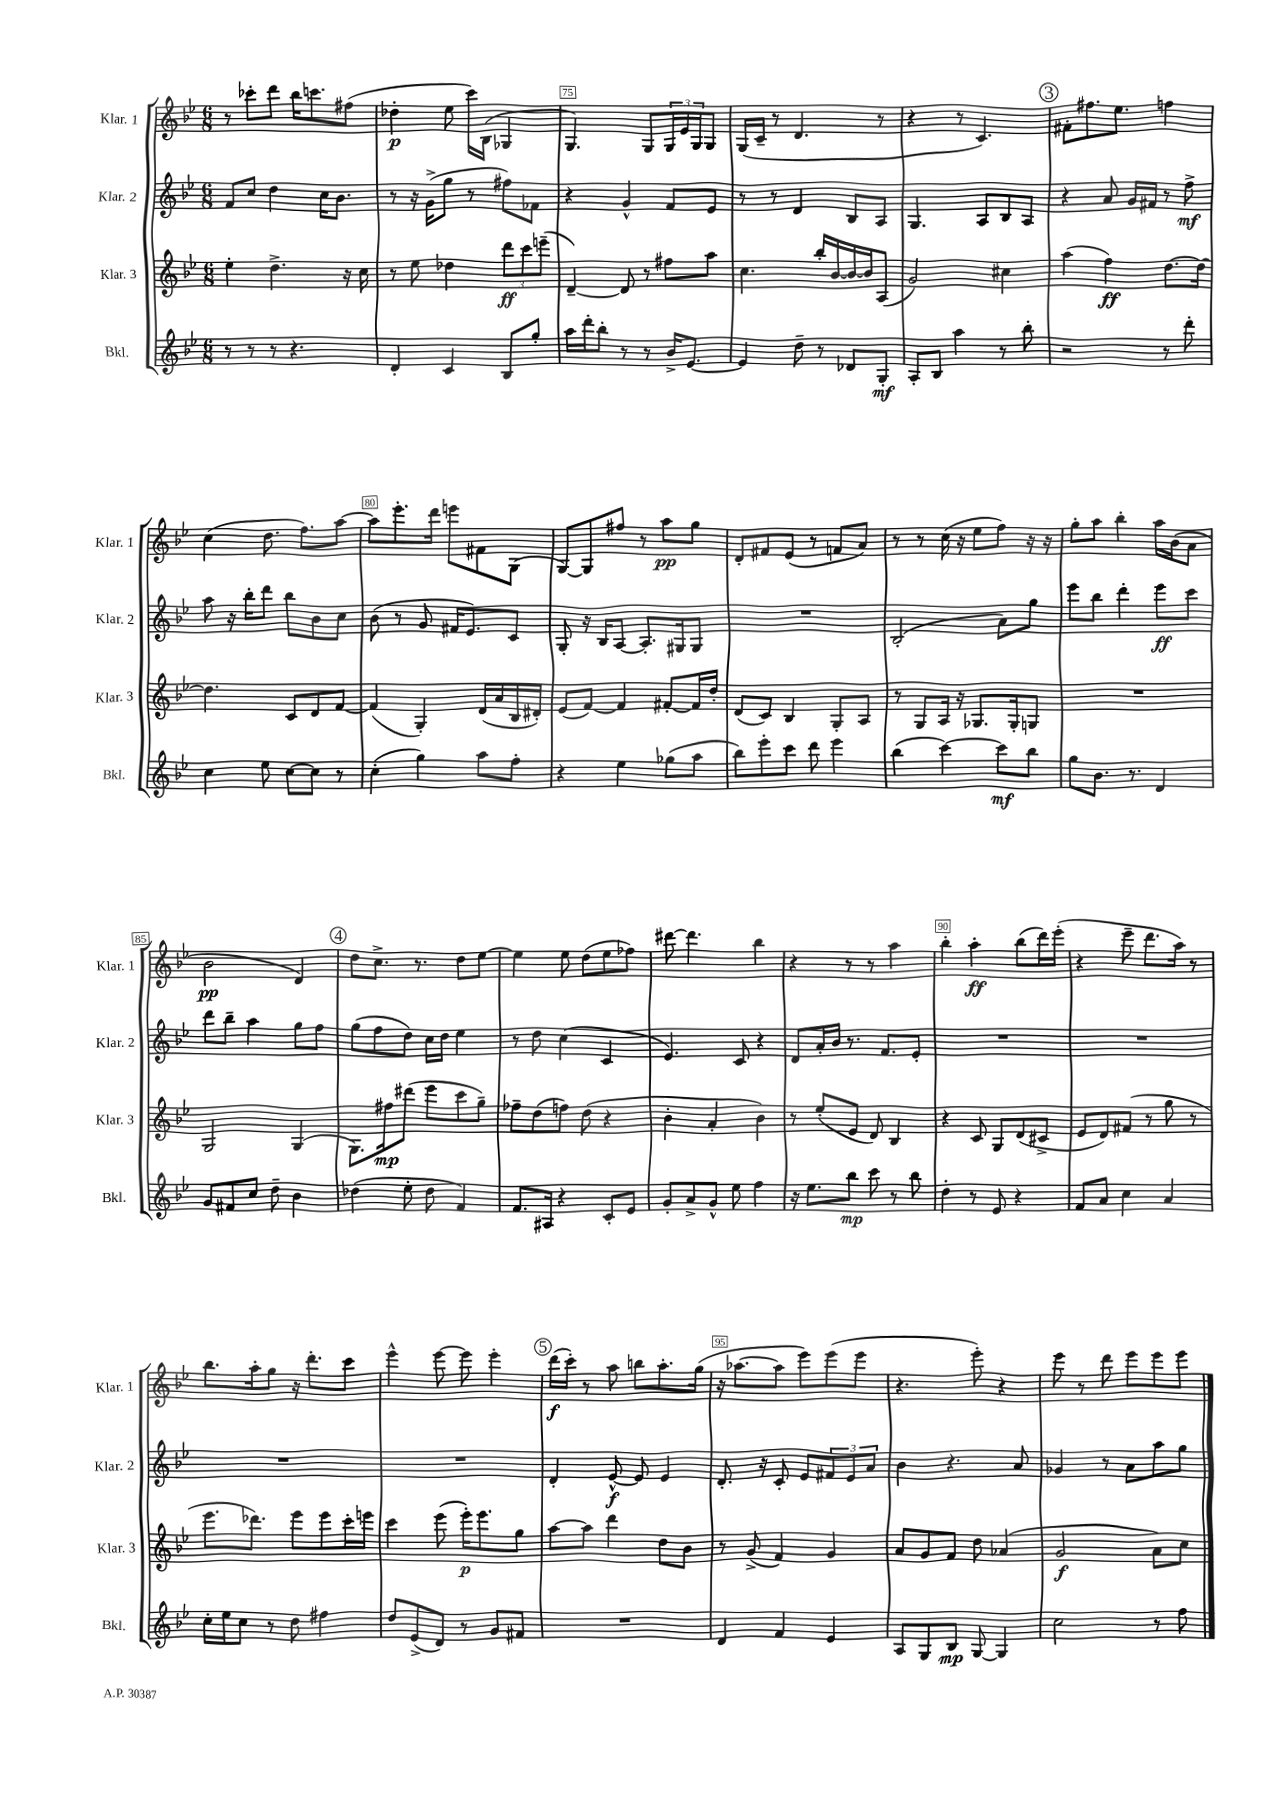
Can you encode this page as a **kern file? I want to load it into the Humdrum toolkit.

**kern	**kern	**kern	**kern
*staff4	*staff3	*staff2	*staff1
*clefG2	*clefG2	*clefG2	*clefG2
*k[b-e-]	*k[b-e-]	*k[b-e-]	*k[b-e-]
*M6/8	*M6/8	*M6/8	*M6/8
8r	4ee-'	8f	8r
8r	.	8cc	8ccc-'
8r	4.dd^	4dd	8ddd
4.r	.	.	16bb-
.	.	.	8.ccc
.	.	16cc	.
.	.	8.b-	.
.	16r	.	(8ff#
.	16cc	.	.
=	=	=	=
4d'	8r	8r	4dd-'
.	8ee-	16r	.
.	.	(16g^	.
4c	4dd-	8gg	8ee-
.	.	8r	16ccc)
.	.	.	(16B-
8B-	12ddd	8ff#)	4G-
.	12ccc	.	.
8gg'	.	8f-	.
.	(12eee~	.	.
=	=	=	=
16aa	[4d~)	4r	4.G)
16ddd'	.	.	.
8bb-'	.	.	.
8r	8d]	4g^^	.
8r	8r	.	8G
16b-^	8ff#	8f	24G
.	.	.	24e-
[8.e-	.	.	.
.	.	.	24G
.	8aa	8e-	8G
=	=	=	=
4e-]	4.cc	8r	(16G
.	.	.	16c~
.	.	8r	8r
8dd~	.	4d	4.d
8r	16bb-'	.	.
.	[16b-	.	.
8d-	16b-_	8B-	.
.	16b-]	.	.
8G'	(8A	8A	8r
=	=	=	=
8A'	2g)	4.G	4r
8B-	.	.	.
4aa	.	.	8r
.	.	8A	4.c)
8r	4cc#	8B-	.
8bb-'	.	8A	.
=	=	=	=
2r	(4aa	4r	8f#'
.	.	.	8.ff#
.	4ff)	8a	.
.	.	.	8.ee-
.	.	16g	.
.	.	16f#	.
8r	[8.dd	8r	4ff
8ddd'	.	8ff^	.
.	16dd_	.	.
=	=	=	=
4cc	4.dd]	8aa	(4cc
.	.	16r	.
.	.	16bb-'	.
8ee-	.	8ddd	8.dd
[8cc	8c	8bb-	.
.	.	.	8.ff)
8cc]	8d	8b-	.
8r	[8f	8cc	[8aa
=	=	=	=
(4cc'	(4f]	(8b-	8aa]
.	.	8r	8.eee-'
4gg)	4G')	8g	.
.	.	.	16ddd
.	.	16f#	8eee
.	.	8.e-)	.
8aa	(16d	.	8f#
.	16a	.	.
8ff'	16B-	8c	(8G
.	16d#')	.	.
=	=	=	=
4r	(8e-	8G'	[8G)
.	[8f)	16r	8G]
.	.	16B-	.
4ee-	4f]	[8A	8ff#
.	.	8.A']	8r
(8gg-	[8f#'	.	8aa
.	.	16G#	.
8aa	16f#]	8G#	8gg
.	16dd'	.	.
=	=	=	=
8bb-)	(8d	2.r	8d'
8eee-'	8c)	.	8f#
8ccc	4B-	.	(8e-
8ddd	.	.	8r
4eee-	8G'	.	8f
.	8A	.	8a)
=	=	=	=
(4bb-	8r	(2B-'	8r
.	8G	.	8r
[4ccc)	16A	.	(16cc
.	16r	.	16r
.	8.G-	.	8ee-
8ccc]	.	8a)	8ff)
.	16G-'	.	.
8bb-	8G	8gg	16r
.	.	.	16r
=	=	=	=
8gg	2.r	8eee-	8gg'
8.b-	.	8bb-	8aa
.	.	4ddd'	4bb-'
8.r	.	.	.
4d	.	8eee-	16aa
.	.	.	(16b-
.	.	8ccc	8a
=	=	=	=
8g	2G	8ddd	2b-
8f#	.	8bb-~	.
8cc	.	4aa	.
8dd~	.	.	.
4b-	(4G	8gg	4d)
.	.	8ff	.
=	=	=	=
(4dd-	8.G)	(8gg	8dd
.	.	8ff	8.cc^
.	16ff#	.	.
8ee-'	(8ddd#	8dd)	.
.	.	.	8.r
8dd-	8eee-	16cc	.
.	.	16dd	.
4f)	8ccc	4ee-	8dd
.	8gg~)	.	[8ee-
=	=	=	=
8.f	8ff-~	8r	4ee-]
.	(8dd	8dd	.
16A#	.	.	.
4r	8ff)	(4cc	8ee-
.	(8dd	.	(8dd
8c'	4r	4c	8ee-
8e-	.	.	8ff-)
=	=	=	=
8g'	4b-'	4.e-)	[8ddd#
8a^	.	.	4.ddd#]
8g^^	4a'	.	.
8ee-	.	8c	.
4ff	4b-)	4r	4bb-
=	=	=	=
16r	8r	8d	4r
8.ee-	.	.	.
.	(8ee-'	16a'	.
.	.	16b-	.
8bb-	8e-	8.r	8r
8ccc	8d)	.	8r
.	.	8.f	.
8r	4B-	.	4aa
8bb-	.	8e-'	.
=	=	=	=
4dd'	4r	2.r	4bb-'
8r	8c	.	4aa'
8e-	8G	.	.
4r	(8d	.	(8bb-
.	8c#^	.	16ddd)
.	.	.	(16eee-'
=	=	=	=
8f	8e-	2.r	4r
8a	8d)	.	.
4cc	(8f#	.	8eee-~
.	8r	.	8.ddd
4a	8gg	.	.
.	.	.	16aa)
.	8r	.	8r
=	=	=	=
16cc'	8.eee-	2.r	8.bb-
16ee-	.	.	.
8cc	.	.	.
.	8.ddd-)	.	16aa'
8r	.	.	8gg
8dd	8eee-	.	16r
.	.	.	8.ddd'
4ff#	8eee-	.	.
.	16ccc'	.	8ccc
.	16eee	.	.
=	=	=	=
8dd	4ccc	2.r	4eee-^^
(8e-^	.	.	.
8d)	(8eee-	.	[8eee-
8r	16eee-')	.	8eee-]
.	8.eee-	.	.
8g	.	.	4eee-'
8f#	8gg	.	.
=	=	=	=
2.r	[8aa	4d'	(16ddd
.	.	.	16ccc')
.	8aa]	.	8r
.	4ddd	[8e-^^	8aa
.	.	8e-]	8bb
.	8dd	4e-	8.aa'
.	8b-	.	.
.	.	.	(16gg
=	=	=	=
4d	8r	8.d'	16r
.	.	.	[8.aa-
.	(8g^	.	.
.	.	16r	.
4f	4f)	8c'	8aa-]
.	.	8e-	8eee-)
4e-	4g	12f#	(8eee-
.	.	12e-	.
.	.	.	8eee-
.	.	12a	.
=	=	=	=
8A	8a	4b-	4.r
8G	8g	.	.
8B-	8f	4.r	.
[8G	8dd	.	8eee-')
4G]	(4a-	.	4r
.	.	8a	.
=	=	=	=
2cc	2g	4g-	8eee-
.	.	.	8r
.	.	8r	8ddd
.	.	8a	8eee-
8r	8a)	8aa	8eee-
8ff	8cc	8gg	8eee-
==	==	==	==
*-	*-	*-	*-
